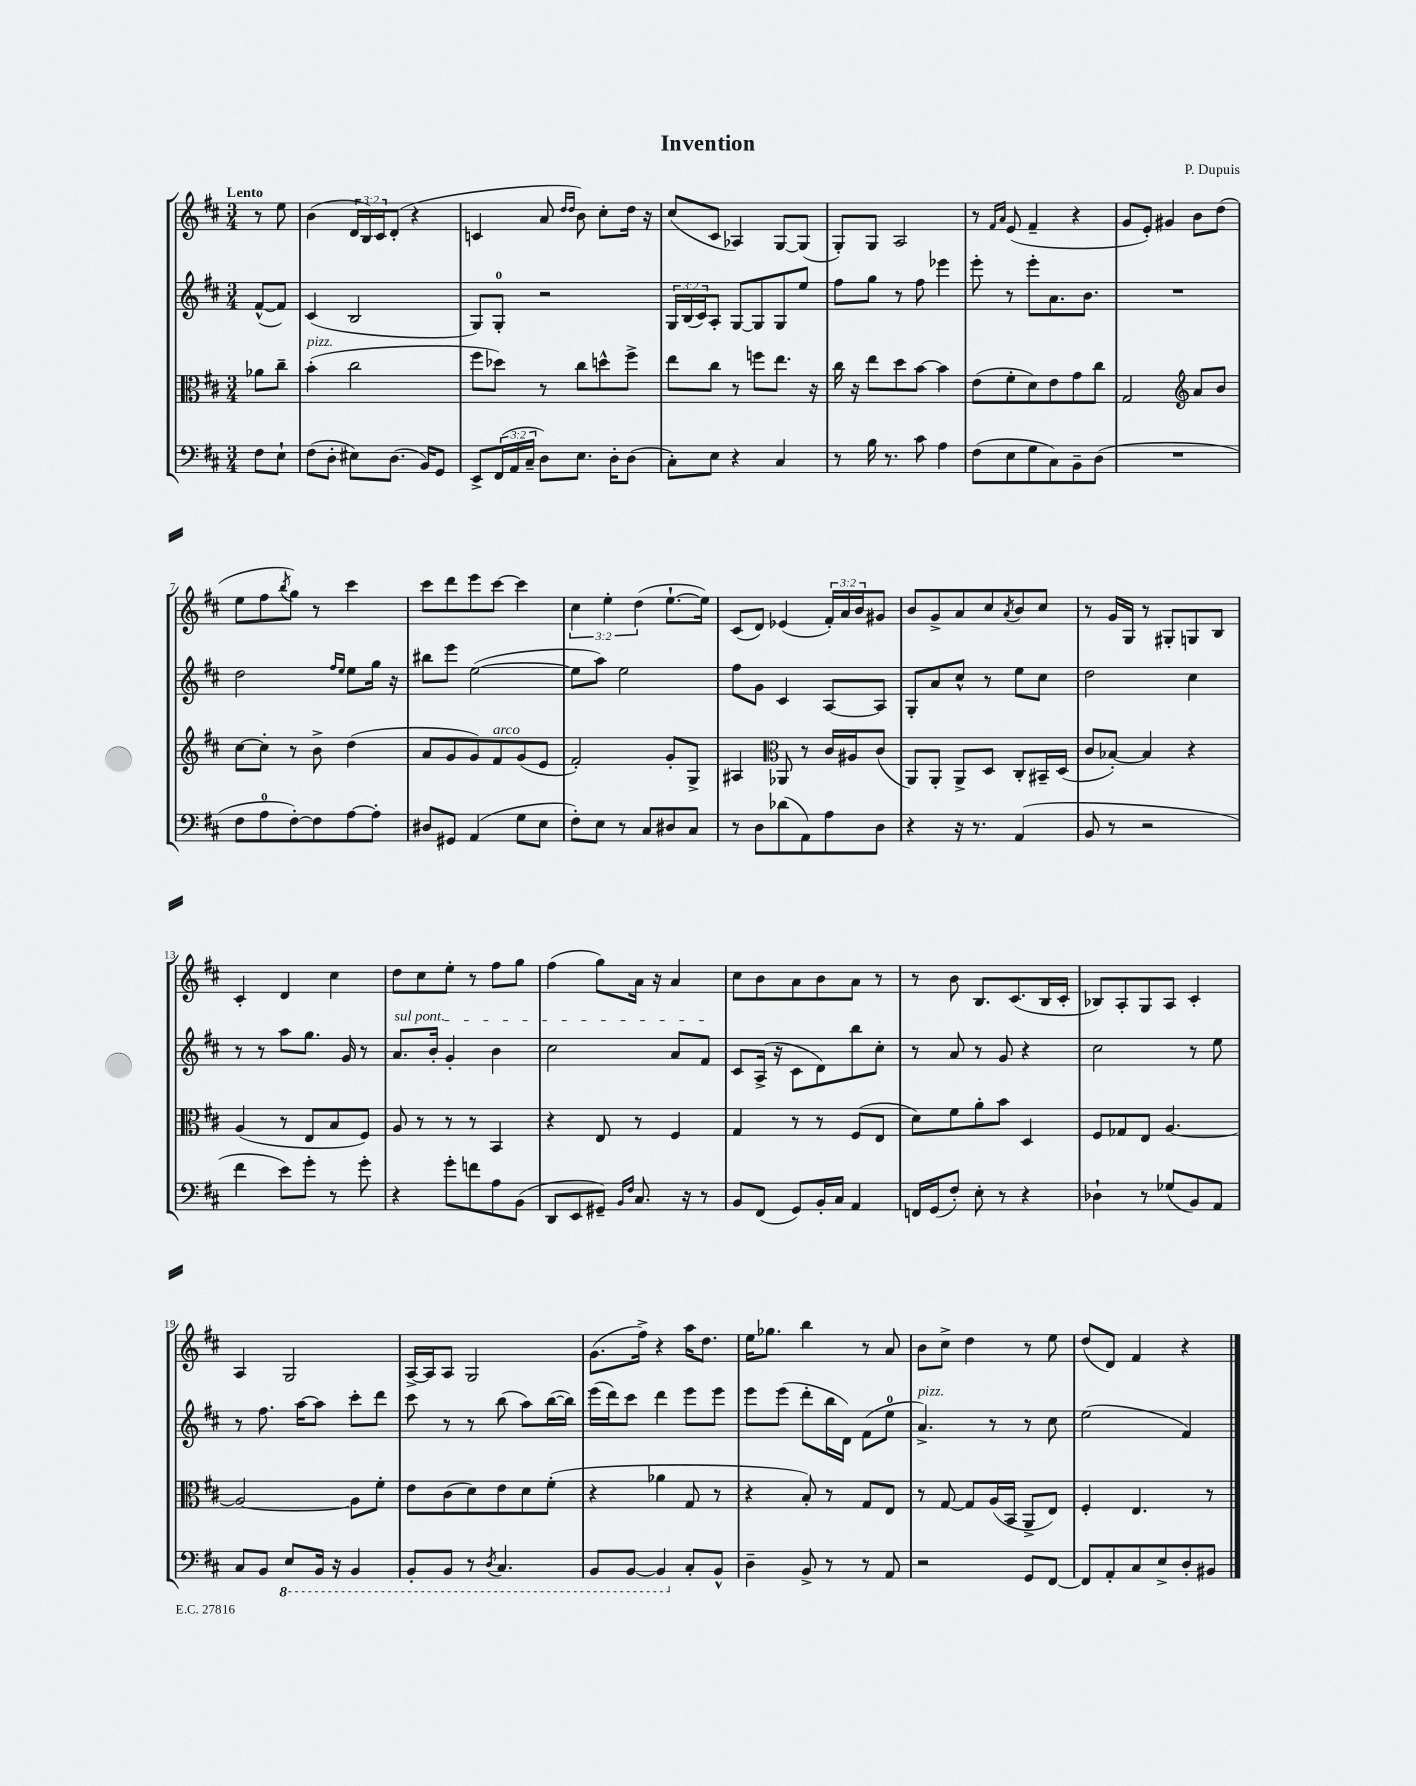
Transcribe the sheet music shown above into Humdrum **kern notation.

**kern	**kern	**kern	**kern
*part4	*part3	*part2	*part1
*staff4	*staff3	*staff2	*staff1
*clefF4	*clefC3	*clefG2	*clefG2
*k[f#c#]	*k[f#c#]	*k[f#c#]	*k[f#c#]
*M3/4	*M3/4	*M3/4	*M3/4
=	=	=	=
!	!	!	!LO:TX:a:B:t=Lento
8F#\L	8a-X\L	([8f#^^/L	8r
8E`\J	8cc#~\J	8f#/J])	8ee\
=1	=1	=1	=1
!	!LO:TX:a:i:t=pizz.	!	!
(8F#\L	(4b'\	(4c#/	(4b\
8D'\J	.	.	.
8E#X\L)	2cc#\	2B/	24d/LL
.	.	.	24B/)
.	.	.	24c#/J
(8.D\J	.	.	(8d'/J
.	.	.	4r
16BB/KL)	.	.	.
8GG/J	.	.	.
=2	=2	=2	=2
8EE^/L	8ff#\L	8G/L)	4cn/
(24FF#/L	8dd-X\J)	8G'/J	.
24AA/	.	.	.
24C#~/JJ	.	.	.
8D\L)	8r	2r	8a/
.	.	.	16qqdd/LL
.	.	.	16qqdd/JJ
8.E\J	8cc#\L	.	8b\)
.	8ddn^^\	.	8cc#'\L
16D'\KL	.	.	.
(8D\J	8ff#^\J	.	16dd\Jk
.	.	.	16r
=3	=3	=3	=3
8C#'\L)	8ee\L	24G/LL	(8cc#/L
.	.	(24B/	.
.	.	24c#/J)	.
8E\J	8cc#\J	8A'/J	8c#/J
4r	8r	[8G/L	4A-X/)
.	8ffn\L	8G/]	.
4C#/	8.ee\J	8G/	[8G/L
.	.	8ee/J	(8G/J]
.	16r	.	.
=4	=4	=4	=4
8r	16cc#\	8ff#\L	8G'/L)
.	16r	.	.
16B\	8ee\L	8gg\J	8G/J
8.r	.	.	.
.	8dd\	8r	2A/
8c#\	[8b\J	8ff#\	.
4A\	4b\]	4eee-X\	.
=5	=5	=5	=5
(8F#\L	(8e\L	8eee'\	8r
.	.	.	16qqf#/LL
.	.	.	16qqa/JJ
8E\	8f#'\	8r	(8e/
8G\	8d\)	8eee'\L	4f#~/
8C#\)	8e\	8.a\	.
8BB~\	8g\	.	4r
.	.	8.b\J	.
(8D\J	8cc#\J	.	.
=6	=6	=6	=6
2.r	2G/	2.r	8g/L
.	.	.	8e'/J)
.	.	.	4g#X/
*	*clefG2	*	*
.	8a/L	.	8b\L
.	8b/J	.	(8dd\J
!!LO:LB:g=z
=7	=7	=7	=7
8F#\L	[8cc#\L	2dd\	8ee\L
8A\	8cc#'\J]	.	8ff#\
.	.	.	8qbb/
[8F#'\)	8r	.	8gg\J)
8F#\]	8b^\	.	8r
.	.	16qqff#/LL	.
.	.	16qqee/JJ	.
[8A\	(4dd\	8ee\L	4ccc#\
8A'\J]	.	16gg\Jk	.
.	.	16r	.
=8	=8	=8	=8
8D#X/L	8a/L	8bb#X\L	8ccc#\L
8GG#X/J	8g/	8eee\J	8ddd\
(4AA/	8g/)	([2ee\	8eee\
!	!LO:TX:a:i:t=arco	!	!
.	8f#/	.	[8ccc#\J
8G\L	(8g/	.	4ccc#\]
8E\J	8e/J	.	.
=9	=9	=9	=9
8F#'\L)	2f#'/)	8ee\L]	6cc#\
8E\J	.	8aa\J)	.
.	.	.	6ee'\
8r	.	2ee\	.
.	.	.	(6dd\
8C#/L	.	.	.
8D#X/	8g'/L	.	[8.ee`\L
8C#/J	8G^/J	.	.
.	.	.	16ee\Jk])
=10	=10	=10	=10
8r	4A#X/	8ff#\L	(8c#/L
8D\L	.	8g\J	8d/J)
*	*clefC3	*	*
(8d-X\	8AA-X/	4c#/	(4e-X/
8AA\)	8r	.	.
8A\	16c#/LL	[8A/L	24f#'/LL)
.	.	.	24a/
.	16A#X/J	.	.
.	.	.	24b/J
8D\J	(8c#/J	8A/J]	8g#X/J
=11	=11	=11	=11
4r	8AA/L)	8G'/L	8b/L
.	8AA'/J	8a/	8g^/
16r	8AA^/L	8cc#^^/J	8a/
8.r	.	.	.
.	8D/J	8r	8cc#/
.	.	.	8qa/
(4AA/	8C#'/L	8ee\L	8b/
.	16BB#X~/L	8cc#\J	8cc#/J
.	(16D/JJ	.	.
=12	=12	=12	=12
8BB/	8c#/L	2dd\	8r
8r	[8B-X'/J)	.	16g/LL
.	.	.	16G/JJ
2r	4B-/]	.	8r
.	.	.	8G#X'/L
.	4r	4cc#\	8Gn/
.	.	.	8B/J
!!LO:LB:g=z
=13	=13	=13	=13
4f#\	(4A/	8r	4c#'/
.	.	8r	.
8e\L)	8r	8aa\L	4d/
8g'\J	8E/L	8.gg\J	.
8r	8B/	.	4cc#\
.	.	16g/	.
8g'\	8F#/J)	8r	.
=14	=14	=14	=14
!	!	!LO:TX:a:i:t=sul pont.	!
4r	8A/	8.a/L	8dd\L
.	8r	.	8cc#\
.	.	16b'/Jk	.
8g'\L	8r	4g'/	8ee'\J
8fn\	8r	.	8r
8A\	4BB/	4b\	8ff#\L
(8BB\J	.	.	8gg\J
=15	=15	=15	=15
8DD/L	4r	2cc#\	(4ff#\
8EE/	.	.	.
8GG#X~/J)	8E/	.	8gg\L)
16qqBB/LL	.	.	.
16qqF#/JJ	.	.	.
8.C#/	8r	.	16a\Jk
.	.	.	16r
.	4F#/	8a/L	4a/
16r	.	.	.
8r	.	8f#/J	.
=16	=16	=16	=16
8BB/L	4G/	8c#/L	8cc#\L
(8FF#/J	.	(16A^/Jk	8b\
.	.	16r	.
8GG/L)	8r	8c#\L	8a\
16BB'/L	8r	8d\)	8b\
16C#/JJ	.	.	.
4AA/	(8F#/L	8bb\	8a\J
.	8E/J	8cc#'\J	8r
=17	=17	=17	=17
16FFn/LL	8d\L)	8r	8r
(16GG/J	.	.	.
8F#'/J)	8f#\	8a/	8b\
8E'\	8a'\	8r	8.B/L
8r	8b\J	8g/	.
.	.	.	(8.c#/
4r	4D/	4r	.
.	.	.	16B/L
.	.	.	16c#'/JJ
=18	=18	=18	=18
4D-X`\	8F#/L	2cc#\	8B-X/L)
.	8G-X/	.	8A'/
8r	8E/J	.	8G/
(8G-X/L	[4.A/	.	8A/J
8BB/)	.	8r	4c#'/
8AA/J	.	8ee\	.
!!LO:LB:g=z
=19	=19	=19	=19
8C#/L	2A/_	8r	4A/
8BB/J	.	8.ff#\	.
*8ba	*	*	*
8EE/L	.	.	2G/
.	.	[16aa\KL	.
16BBB/Jk	.	8aa\J]	.
16r	.	.	.
4BBB/	8A\L]	8ccc#'\L	.
.	8f#'\J	8ddd\J	.
=20	=20	=20	=20
8BBB'/L	8e\L	8ccc#\	[16A^/LL
.	.	.	16A/J]
8BBB/J	(8c#\	8r	8A/J
8r	8d\)	8r	2G/
8qDD/	.	.	.
4.CC#/	8e\	(8bb\	.
.	8d\	8aa\L)	.
.	(8f#'\J	([16bb\L	.
.	.	16bb\JJ])	.
=21	=21	=21	=21
8BBB/L	4r	(16eee\LL	(8.g\L
.	.	16ddd\J)	.
[8BBB/J	.	8ccc#\J	.
.	.	.	16ff#^\Jk)
4BBB/]	4a-X\	4ddd\	4r
*X8ba	*	*	*
8C#'/L	8G/	8eee\L	16aa\KL
.	.	.	8.dd\J
8BB^^/J	8r	8eee\J	.
=22	=22	=22	=22
4D~\	4r	8eee\L	16ee\KL
.	.	.	8.gg-X\J
.	.	(8eee\J	.
8BB^/	8B'/)	8ddd'\L	4bb\
8r	8r	16bb\L	.
.	.	16d\JJ)	.
8r	8G/L	(8f#\L	8r
8AA/	8E/J	8ee\J	8a/
=23	=23	=23	=23
!	!	!LO:TX:a:i:t=pizz.	!
2r	8r	4.a^/)	8b\L
.	[8G/	.	8cc#^\J
.	8G/L]	.	4dd\
.	(16A/L	8r	.
.	16BB/JJ	.	.
8GG/L	8AA^/L	8r	8r
[8FF#/J	8E/J)	8cc#\	8ee\
=24	=24	=24	=24
8FF#/L]	4F#'/	(2ee\	(8dd/L
8AA'/	.	.	8d/J)
8C#/	4.E/	.	4f#/
8E^/	.	.	.
8D'/	.	4f#/)	4r
8BB#X/J	8r	.	.
==	==	==	==
*-	*-	*-	*-
